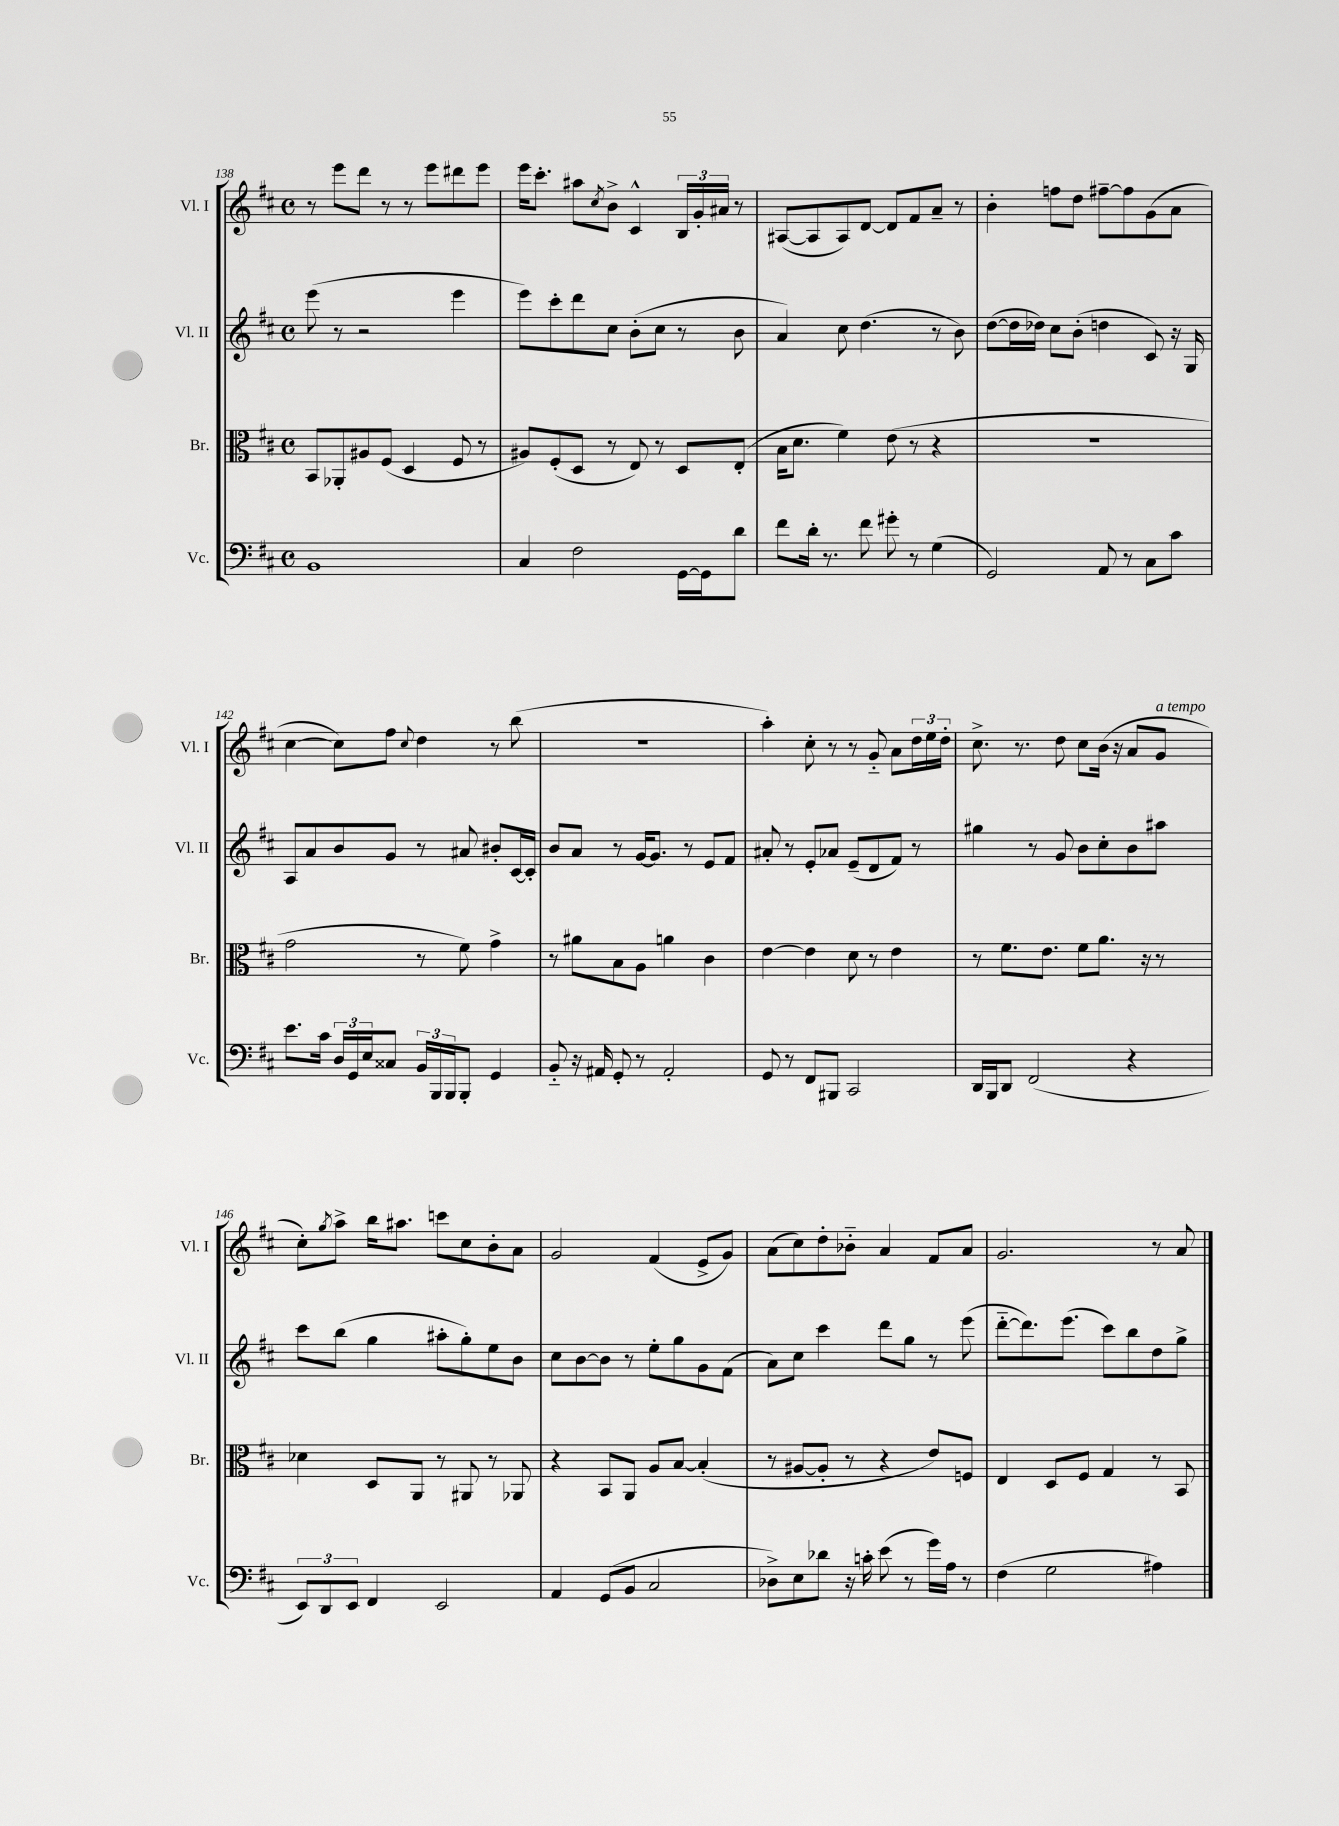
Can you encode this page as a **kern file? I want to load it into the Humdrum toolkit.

**kern	**kern	**kern	**kern
*staff4	*staff3	*staff2	*staff1
*clefF4	*clefC3	*clefG2	*clefG2
*k[f#c#]	*k[f#c#]	*k[f#c#]	*k[f#c#]
*M4/4	*M4/4	*M4/4	*M4/4
*met(c)	*met(c)	*met(c)	*met(c)
1BB	8BB	(8eee	8r
.	8AA-'	8r	8eee
.	8A#	2r	8ddd
.	(8F#	.	8r
.	4D	.	8r
.	.	.	8eee
.	8F#	4eee	8ddd#
.	8r	.	8eee
=	=	=	=
4C#	8A#)	8eee)	16eee
.	.	.	8.ccc#'
.	(8F#'	8ccc#'	.
2F#	8D	8ddd	8aa#
.	.	.	8qcc#
.	8r	8cc#	8b^
.	8E)	(8b'	4c#^^
.	8r	8cc#	.
[16GG	8D	8r	24B
.	.	.	24g'
16GG]	.	.	.
.	.	.	24a#
8d	(8E'	8b	8r
=	=	=	=
8f#	16B	4a)	([8A#
.	8.d	.	.
16d'	.	.	8A#]
8.r	.	.	.
.	4f#)	8cc#	8A#)
8f#	.	(4.dd	[8d
8g#'	(8e	.	8d]
8r	8r	.	8f#
(4G	4r	8r	8a~
.	.	8b)	8r
=	=	=	=
2GG)	1r	([8dd	4b'
.	.	16dd]	.
.	.	16dd-)	.
.	.	8cc#	8ff
.	.	(8b'	8dd
8AA	.	4dd	[8ff#~
8r	.	.	8ff#]
8C#	.	8c#)	(8g
8c#	.	16r	8a
.	.	16G	.
=	=	=	=
8.e	2g	8A	[4cc#
.	.	8a	.
16c#	.	.	.
24D	.	8b	8cc#])
24GG	.	.	.
24E	.	.	.
8C##	.	8g	8ff#
.	.	.	8qqcc#
24BB	8r	8r	4dd
24BBB	.	.	.
24BBB	.	.	.
8BBB'	8f#)	8a#	.
4GG	4g^	8b#'	8r
.	.	[16c#	(8bb
.	.	16c#']	.
=	=	=	=
8BB'~	8r	8b	1r
16r	8a#	8a	.
16AA#	.	.	.
8GG'	8B	8r	.
8r	8A	[16g	.
.	.	8.g]	.
2AA#'	4a	.	.
.	.	8r	.
.	4c#	8e	.
.	.	8f#	.
=	=	=	=
8GG	[4e	8a#'	4aa')
8r	.	8r	.
8FF#	4e]	8e'	8cc#'
8BBB#	.	8a-	8r
2CC#	8d	(8e~	8r
.	8r	8d	8g'~
.	4e	8f#)	8a
.	.	8r	24dd
.	.	.	24ee
.	.	.	24dd'
=	=	=	=
16DD	8r	4gg#	8.cc#^
16BBB	.	.	.
8DD	8.f#	.	.
.	.	.	8.r
(2FF#	.	8r	.
.	8.e	.	.
.	.	8g	8dd
.	8f#	8b	8cc#
.	8.a	8cc#'	(16b
.	.	.	16r
4r	.	8b	8a
.	16r	.	.
.	8r	8aa#	8g
=	=	=	=
12EE)	4d-	8ccc#	8cc#')
12DD	.	.	.
.	.	.	8qgg
.	.	(8bb	8aa^
12EE	.	.	.
4FF#	8D	4gg	16bb
.	.	.	8.aa#
.	8AA	.	.
2EE	8r	8aa#'	8ccc
.	8AA#	8gg')	8cc#
.	8r	8ee	8b'
.	8AA-	8b	8a
=	=	=	=
4AA	4r	8cc#	2g
.	.	[8b	.
(8GG	8BB	8b]	.
8BB	8AA	8r	.
2C#	8A	8ee'	(4f#
.	[8B	8gg	.
.	(4B']	8g	8e^
.	.	(8f#	8g)
=	=	=	=
8D-^)	8r	8a)	(8a
8E	[8A#	8cc#	8cc#)
8d-	8A#']	4ccc#	8dd'
16r	8r	.	8b-'~
16c'	.	.	.
(8e	4r	8ddd	4a
8r	.	8gg	.
16g)	8e)	8r	8f#
16A	.	.	.
8r	8F	(8eee	8a
=	=	=	=
(4F#	4E	[8ddd'~	2.g
.	.	8.ddd])	.
2G	8D	.	.
.	.	(8.eee	.
.	8F#	.	.
.	4G	8ccc#)	.
.	.	8bb	.
4A#)	8r	8dd	8r
.	8BB	8gg^	8a
==	==	==	==
*-	*-	*-	*-
